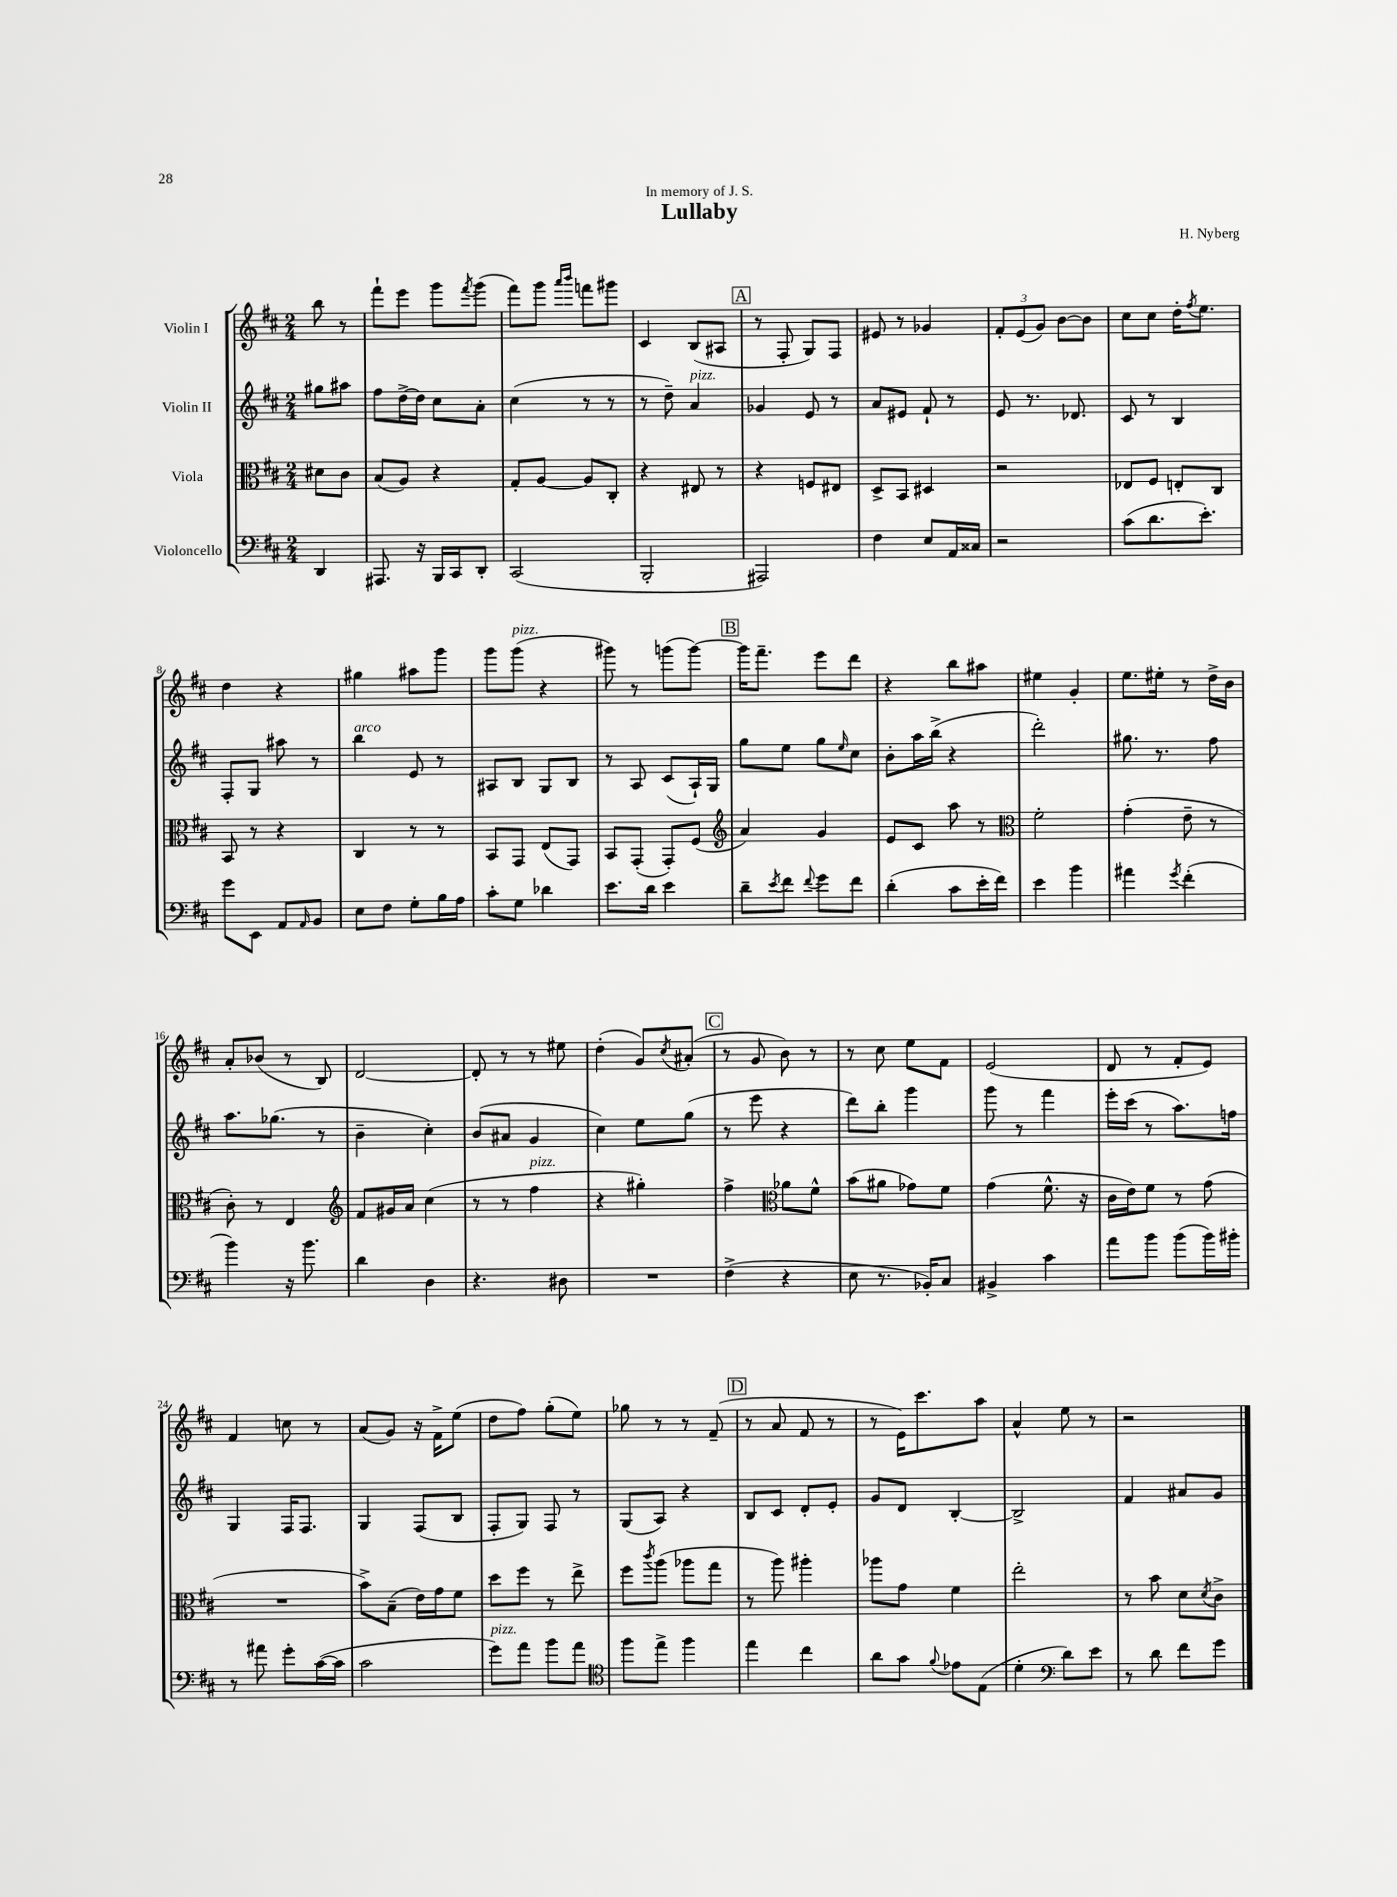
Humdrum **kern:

**kern	**kern	**kern	**kern
*staff4	*staff3	*staff2	*staff1
*clefF4	*clefC3	*clefG2	*clefG2
*k[f#c#]	*k[f#c#]	*k[f#c#]	*k[f#c#]
*M2/4	*M2/4	*M2/4	*M2/4
4DD	8d#	8gg#	8bb
.	8c#	8aa#	8r
=	=	=	=
8.AAA#	(8B	8ff#	8fff#`
.	8A)	[16dd^	8eee
16r	.	16dd]	.
16BBB	4r	8cc#	8ggg
16CC#	.	.	.
.	.	.	8qfff#
8DD'	.	8a'	(8ggg
=	=	=	=
(2CC#	8G'	(4cc#	8fff#)
.	[8A	.	8ggg
.	.	.	16qqaaa
.	.	.	16qqbbb
.	8A]	8r	8fff
.	8C#'	8r	8ggg#
=	=	=	=
2BBB'	4r	8r	4c#
.	.	8dd~)	.
.	8E#	4a	(8B
.	8r	.	8A#
=	=	=	=
2AAA#)	4r	4g-	8r
.	.	.	8F#'
.	8F	8e	8G)
.	8E#	8r	8F#
=	=	=	=
4F#	8D^	8a	8e#
.	8BB	8e#	8r
8E	4D#	8f#`	4g-
16AA	.	8r	.
16C##	.	.	.
=	=	=	=
2r	2r	8e	12f#'
.	.	.	(12e
.	.	8.r	.
.	.	.	12g)
.	.	.	[8b
.	.	8.d-	.
.	.	.	8b]
=	=	=	=
(8c#	8E-	8c#	8cc#
8.d	8F#	8r	8cc#
.	8E'	4B	16dd'
.	.	.	8qff#
8.e')	.	.	8.ee
.	8C#	.	.
=	=	=	=
8g	8BB	8F#'	4dd
8EE	8r	8G	.
8AA	4r	8aa#	4r
16qqAA	.	.	.
8BB	.	8r	.
=	=	=	=
8E	4C#	4bb	4gg#
8F#	.	.	.
8G'	8r	8e	8aa#
16B	8r	8r	8ggg
16A	.	.	.
=	=	=	=
8c#'	8BB	8A#	8ggg
8G	8GG	8B	(8ggg
4d-	(8E	8G	4r
.	8GG)	8B	.
=	=	=	=
8.e	8BB	8r	8ggg#)
.	(8GG'	8A	8r
16d	.	.	.
4e	8GG')	(8c#	(8ggg
.	(8F#	16A`)	[8ggg)
.	.	16G	.
=	=	=	=
*	*clefG2	*	*
8d~	4a)	8gg	16ggg]
.	.	.	8.fff#~
8qe	.	.	.
8f#	.	8ee	.
8qqf#	.	.	.
8g	4g	8gg	8eee
.	.	16qqee	.
8f#	.	8cc#	8ddd
=	=	=	=
(4d'	8e	8b'	4r
.	8c#	16aa	.
.	.	(16bb^	.
8c#	8aa	4r	8bb
16e'	8r	.	8aa#
16f#)	.	.	.
=	=	=	=
*	*clefC3	*	*
4e	2f#'	2ddd')	4ee#
4b	.	.	4g'
=	=	=	=
4a#	(4g'	8.gg#	8.ee
.	.	8.r	16ee#'
8qg	.	.	.
(4f#'	8e~	.	8r
.	8r	8ff#	16dd^
.	.	.	16b
=	=	=	=
4b)	8c#')	8.aa	8a'
.	8r	.	(8b-
.	.	(8.gg-	.
16r	4E	.	8r
8.b	.	.	.
.	.	8r	8B)
=	=	=	=
*	*clefG2	*	*
4d	8f#	4b~	[2d
.	16g#	.	.
.	16a	.	.
4D	(4cc#	4cc#')	.
=	=	=	=
4.r	8r	(8b	8d']
.	8r	8a#	8r
.	4ff#	4g	8r
8D#	.	.	8ee#
=	=	=	=
2r	4r	4cc#)	(4dd'
.	4gg#')	8ee	8g)
.	.	.	8qcc#
.	.	(8gg	(8a#'
=	=	=	=
(4F#^	4ff#^	8r	8r
.	.	8eee	8g
*	*clefC3	*	*
4r	8a-	4r	8b)
.	8f#^^	.	8r
=	=	=	=
8E	(8b	8ddd)	8r
8.r	8a#	8bb'	8cc#
.	8g-)	4ggg	8ee
16BB-')	.	.	.
8C#	8f#	.	8f#
=	=	=	=
4BB#^	(4g	8ggg	(2e
.	.	8r	.
4c#	8.f#^^	4fff#	.
.	16r	.	.
=	=	=	=
8a	16c#	16eee'	8d
.	16e)	(16ccc#	.
8b	8f#	8r	8r
(8b	8r	8.aa)	8f#'
16b)	(8g	.	8e)
16b#'	.	16ff	.
=	=	=	=
8r	2r	4G	4f#
8a#	.	.	.
8g'	.	16F#	8cc
.	.	8.F#	.
([16c#	.	.	8r
16c#]	.	.	.
=	=	=	=
2c#	8b^)	4G	(8a
.	(8B~	.	8g)
.	16e)	(8F#	16r
.	16g	.	16f#^
.	8f#	8B	(8ee
=	=	=	=
8g)	8dd	8F#'	8dd
8a	8ff#	8G)	8ff#)
8b	8r	8F#	(8gg'
8a	8ee^	8r	8ee)
=	=	=	=
*clefC4	*	*	*
8ff#	8ff#	(8G	8gg-
.	8qccc#	.	.
8ee^	(8aa	8A)	8r
4ff#	8aa-	4r	8r
.	8gg	.	(8f#~
=	=	=	=
4ee	8r	8B	8r
.	8aa)	8c#	8a
4cc#	4aa#'	8d'	8f#
.	.	8e'	8r
=	=	=	=
8a	8aa-	8g	8r
8g	8g	8d	16e)
.	.	.	8.ccc#
8qqf#	.	.	.
8e-	4f#	[4B'	.
(8E	.	.	8aa
=	=	=	=
4d'	2ee'	2B^]	4a^^
*clefF4	*	*	*
8d)	.	.	8ee
8e	.	.	8r
=	=	=	=
8r	8r	4f#	2r
8d	8b	.	.
8f#	8d	8a#	.
.	8qd	.	.
8g	8c#^	8g	.
==	==	==	==
*-	*-	*-	*-
